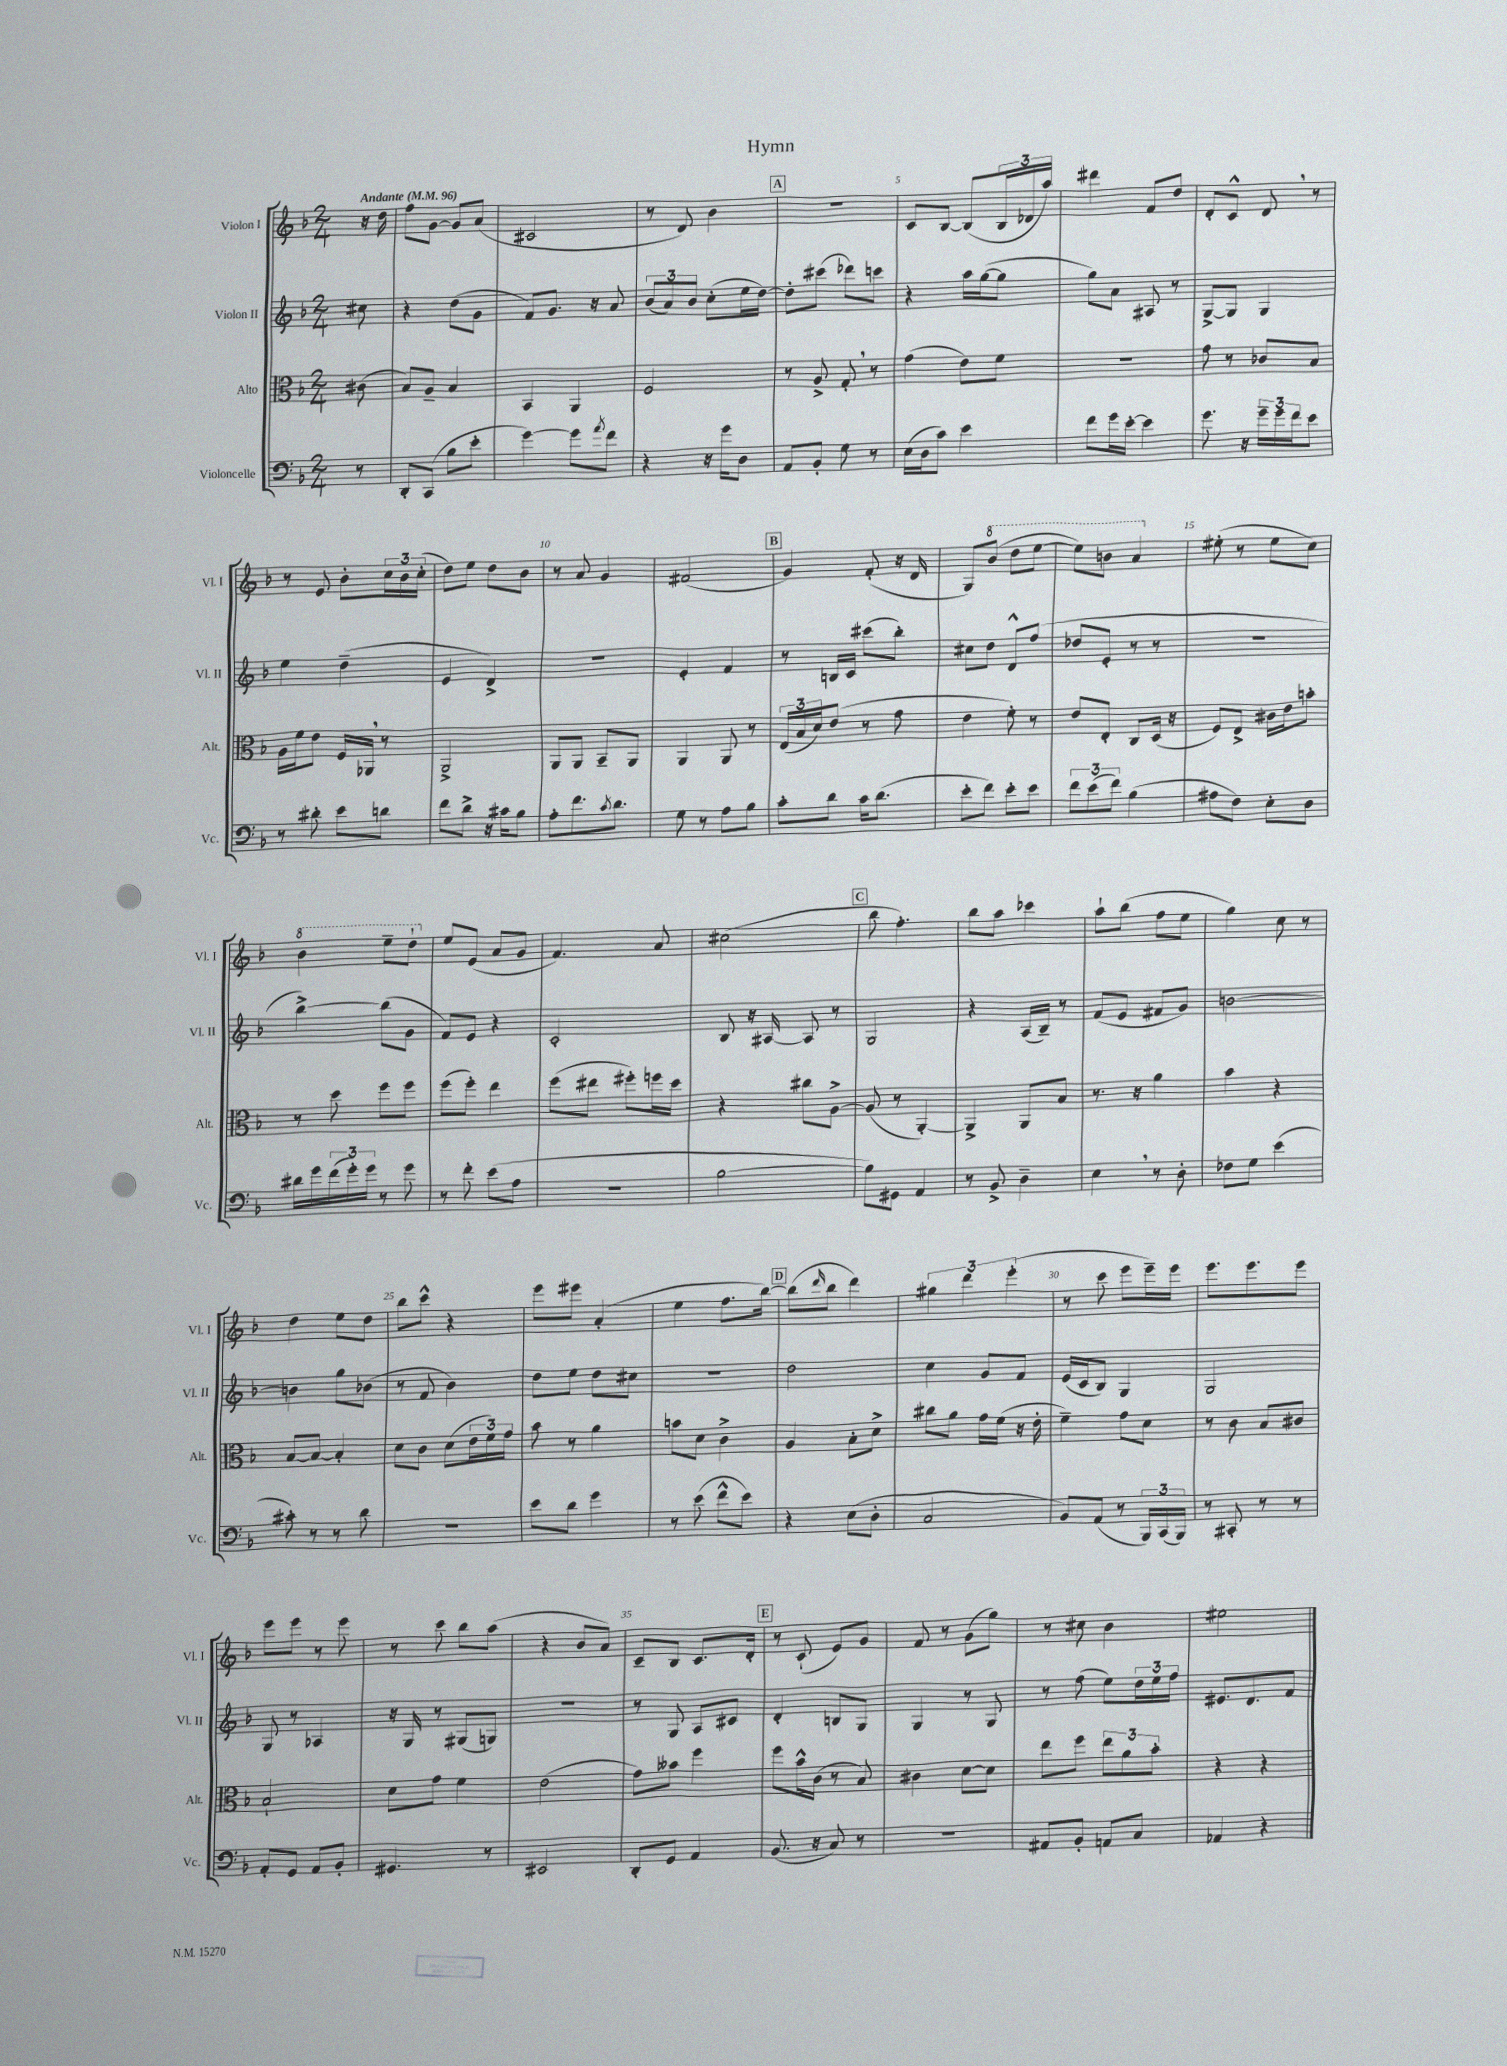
\header { title = "Hymn" }
<<
\new StaffGroup <<
\new Staff = "s0" \with { instrumentName = "Violon I" shortInstrumentName = "Vl. I" } {
    \clef treble \key f \major \numericTimeSignature \time 2/4 \partial 8 \tempo "Andante" 4 = 96
    r16 d''16 |
    f''8 g'8~ g'8 a'8( |
    cis'2 |
    r8 d'8) bes'4 |
    \mark \markup { \box "A" } R2 |
    c'8 bes8~ bes8( \tuplet 3/2 { bes16 des'16 a''16) } |
    dis'''4 f'8 d''8 |
    d'8-. c'8-^ d'8 \breathe r8 |
    r8 e'8 bes'8-. \tuplet 3/2 { c''16 bes'16 c''16-.( } |
    d''8) e''8 d''8 bes'8 |
    r8 a'8 g'4 |
    fis'2( |
    \mark \markup { \box "B" } g'4) f'8-.( r16 d'16 |
    g8) \ottava #1 bes''8( d'''8 e'''8~ |
    e'''8) b''8 a''4 \ottava #0 |
    eis''8-.( r8 eis''8 c''8) |
    \ottava #1 bes''4 e'''8-- d'''8-! \ottava #0 |
    e''8 e'8( a'8 g'8 |
    f'4.) a'8 |
    cis''2( |
    \mark \markup { \box "C" } bes''8 f''4.-.) |
    bes''8 a''8 ces'''4 |
    a''8-! bes''8( f''8 e''8 |
    g''4) c''8 r8 |
    d''4 e''8 d''8 |
    bes''8 c'''8-^ r4 |
    e'''8 eis'''8 a'4-.( |
    e''4 f''8. bes''16~) |
    \mark \markup { \box "D" } bes''8( \grace { d'''16 } bes''8 d'''4) |
    \tuplet 3/2 { gis''4 d'''4 e'''4-.( } |
    r8 c'''8 e'''8 e'''16--) e'''16 |
    e'''8. e'''8. e'''8 |
    e'''8 e'''8 r8 e'''8 |
    r8 c'''8 bes''8 a''8( |
    r4 bes'8 a'8) |
    c'8-- bes8 c'8. d'16-. |
    \mark \markup { \box "E" } r8 c'8-!( e'8) g'8 |
    f'8 r8 g'8( g''8) |
    r8 cis''8 bes'4 |
    eis''2 \bar "|." |
}
\new Staff = "s1" \with { instrumentName = "Violon II" shortInstrumentName = "Vl. II" } {
    \clef treble \key f \major \numericTimeSignature \time 2/4 \partial 8
    cis''8 |
    r4 d''8( g'8 |
    f'8) g'8. r16 a'8 |
    \tuplet 3/2 { bes'8( a'8) bes'8 } c''8-.( e''16 d''16~) |
    \mark \markup { \box "A" } d''8-. cis'''8( des'''8) c'''8 |
    r4 a''16 g''16~( g''8 |
    g''8) a'8 ais8 r8 |
    g8~-> g8 g4 |
    e''4 d''4--( |
    e'4 d'4->) |
    R2 |
    e'4-. f'4 |
    \mark \markup { \box "B" } r8 b16 c'16 cis'''8( bes''8-.) |
    cis''8 d''8 d'8-^ f''8( |
    des''8 e'8-. r8 r8 |
    R2 |
    bes''4~->) bes''8( g'8 |
    f'8) e'8 r4 |
    c'2-. |
    bes8 r16 ais16~ ais8 r8 |
    \mark \markup { \box "C" } g2 |
    r4 a16( bes16--) r8 |
    f'8( e'8 fis'8 g'8) |
    b'2~ |
    b'4 g''8 bes'8( |
    r8 f'8 bes'4) |
    d''8 e''8 d''8 cis''8 |
    R2 |
    \mark \markup { \box "D" } d''2 |
    c''4 g'8 f'8 |
    e'16( c'16 bes8) g4 |
    g2 |
    g8 r8 aes4 |
    r16 g16 r8 gis8( g8) |
    R2 |
    r8 g8 a8 cis'8 |
    \mark \markup { \box "E" } d'4-. b8 g8 |
    g4 r8 g8 |
    r8 f''8( e''8) \tuplet 3/2 { d''16 e''16 f''16 } |
    eis'8. d'8. f'8 \bar "|." |
}
\new Staff = "s2" \with { instrumentName = "Alto" shortInstrumentName = "Alt." } {
    \clef alto \key f \major \numericTimeSignature \time 2/4 \partial 8
    cis'8( |
    bes8) a8-- bes4 |
    bes,4 a,4 |
    f2 |
    \mark \markup { \box "A" } r8 a8-> g8-. \breathe r8 |
    g'4( e'8) f'8 |
    R2 |
    g'8 r8 ces'8 bes8 |
    a16 f'16 e'8 f16 aes,16 \breathe r8 |
    a,2-> |
    a,8 a,8 bes,8-- a,8 |
    a,4 a,8 r8 |
    \mark \markup { \box "B" } \tuplet 3/2 { e16( bes16 d'16) } e'8( r8 g'8 |
    e'4 f'8-.) r8 |
    e'8 e8-. c8 d16( r16 |
    f8) e8-> cis'16 e'16 b'8-. |
    r8 d''8 f''8 f''8 |
    f''8( f''8-.) e''4 |
    f''8( eis''8 fis''8-.) f''16 d''16 |
    r4 cis''8 a8~-> |
    \mark \markup { \box "C" } a8( r8 a,4~-.) |
    a,4-> a,8 bes8 |
    r8. r16 a'4 |
    bes'4 r4 |
    bes8~ bes8~ bes4-. |
    d'8 c'8 d'8( \tuplet 3/2 { e'16 f'16) g'16 } |
    bes'8 r8 a'4 |
    b'8 d'8 c'4-> |
    \mark \markup { \box "D" } a4 bes8-. d'8-> |
    cis''8 a'8 g'16 f'16( r16 e'16-. |
    f'4--) g'8 d'8 |
    r8 c'8 bes8 cis'8 |
    bes2-! |
    d'8 g'8 f'4 |
    e'2( |
    g'8) beses'8 f''4 |
    \mark \markup { \box "E" } f''8 bes'16-^ c'16( r8 bes8) |
    cis'4 d'8~ d'8 |
    e''8 f''8 \tuplet 3/2 { e''8 a'8 bes'8-. } |
    r4 r4 \bar "|." |
}
\new Staff = "s3" \with { instrumentName = "Violoncelle" shortInstrumentName = "Vc." } {
    \clef bass \key f \major \numericTimeSignature \time 2/4 \partial 8
    r8 |
    d,8-. c,8( bes8 e'8-. |
    g'4~) g'8 \acciaccatura { a'8 } f'8 |
    r4 r16 g'16 d8 |
    \mark \markup { \box "A" } a,8 bes,8-. g8 r8 |
    e16( d16 c'8) e'4 |
    f'8 g'16 e'16~-. e'4 |
    g'8. r16 \tuplet 3/2 { g'16-- g'16 f'16 } e'8 |
    r8 dis'8-. e'8 d'8 |
    f'8 d'8-> r16 cis'16 bes8 |
    a8-. f'8. \acciaccatura { c'8 } d'8. |
    g8 r8 a8 bes8 |
    \mark \markup { \box "B" } c'8-. d'8 c'16 d'8.( |
    e'8-. f'8) e'8-. e'8 |
    \tuplet 3/2 { f'8 e'8( f'8) } bes4( |
    ais8 f8) e8-. d8 |
    dis'16 g'16 \tuplet 3/2 { f'16( g'16-.) g'16 } r8 g'8 |
    r8 f'8-. e'8( a8 |
    r2 |
    bes2~ |
    \mark \markup { \box "C" } bes8) gis,8 a,4 |
    r8 bes,8-> d4-- |
    e4 \breathe r8 d8-. |
    fes8 g8 e'4( |
    cis'8-.) r8 r8 d'8 |
    r2 |
    e'8 d'8 g'4 |
    r8 e'8( f'8-^ e'8) |
    \mark \markup { \box "D" } r4 e8( d8-. |
    c2 |
    bes,8) a,8( r8 \tuplet 3/2 { bes,,16) c,16( bes,,16) } |
    r8 cis,8-. r8 r8 |
    a,8-. g,8 a,8 bes,8-. |
    gis,4. r8 |
    eis,2 |
    d,8-. g,8 a,4 |
    \mark \markup { \box "E" } bes,8.( r16 c8) r8 |
    R2 |
    ais,8 bes,8-. a,8 c8 |
    aes,4 r4 \bar "|." |
}
>>
>>
\layout { \context { \Score \override BarNumber.break-visibility = ##(#f #t #t) barNumberVisibility = #(every-nth-bar-number-visible 5) } }
